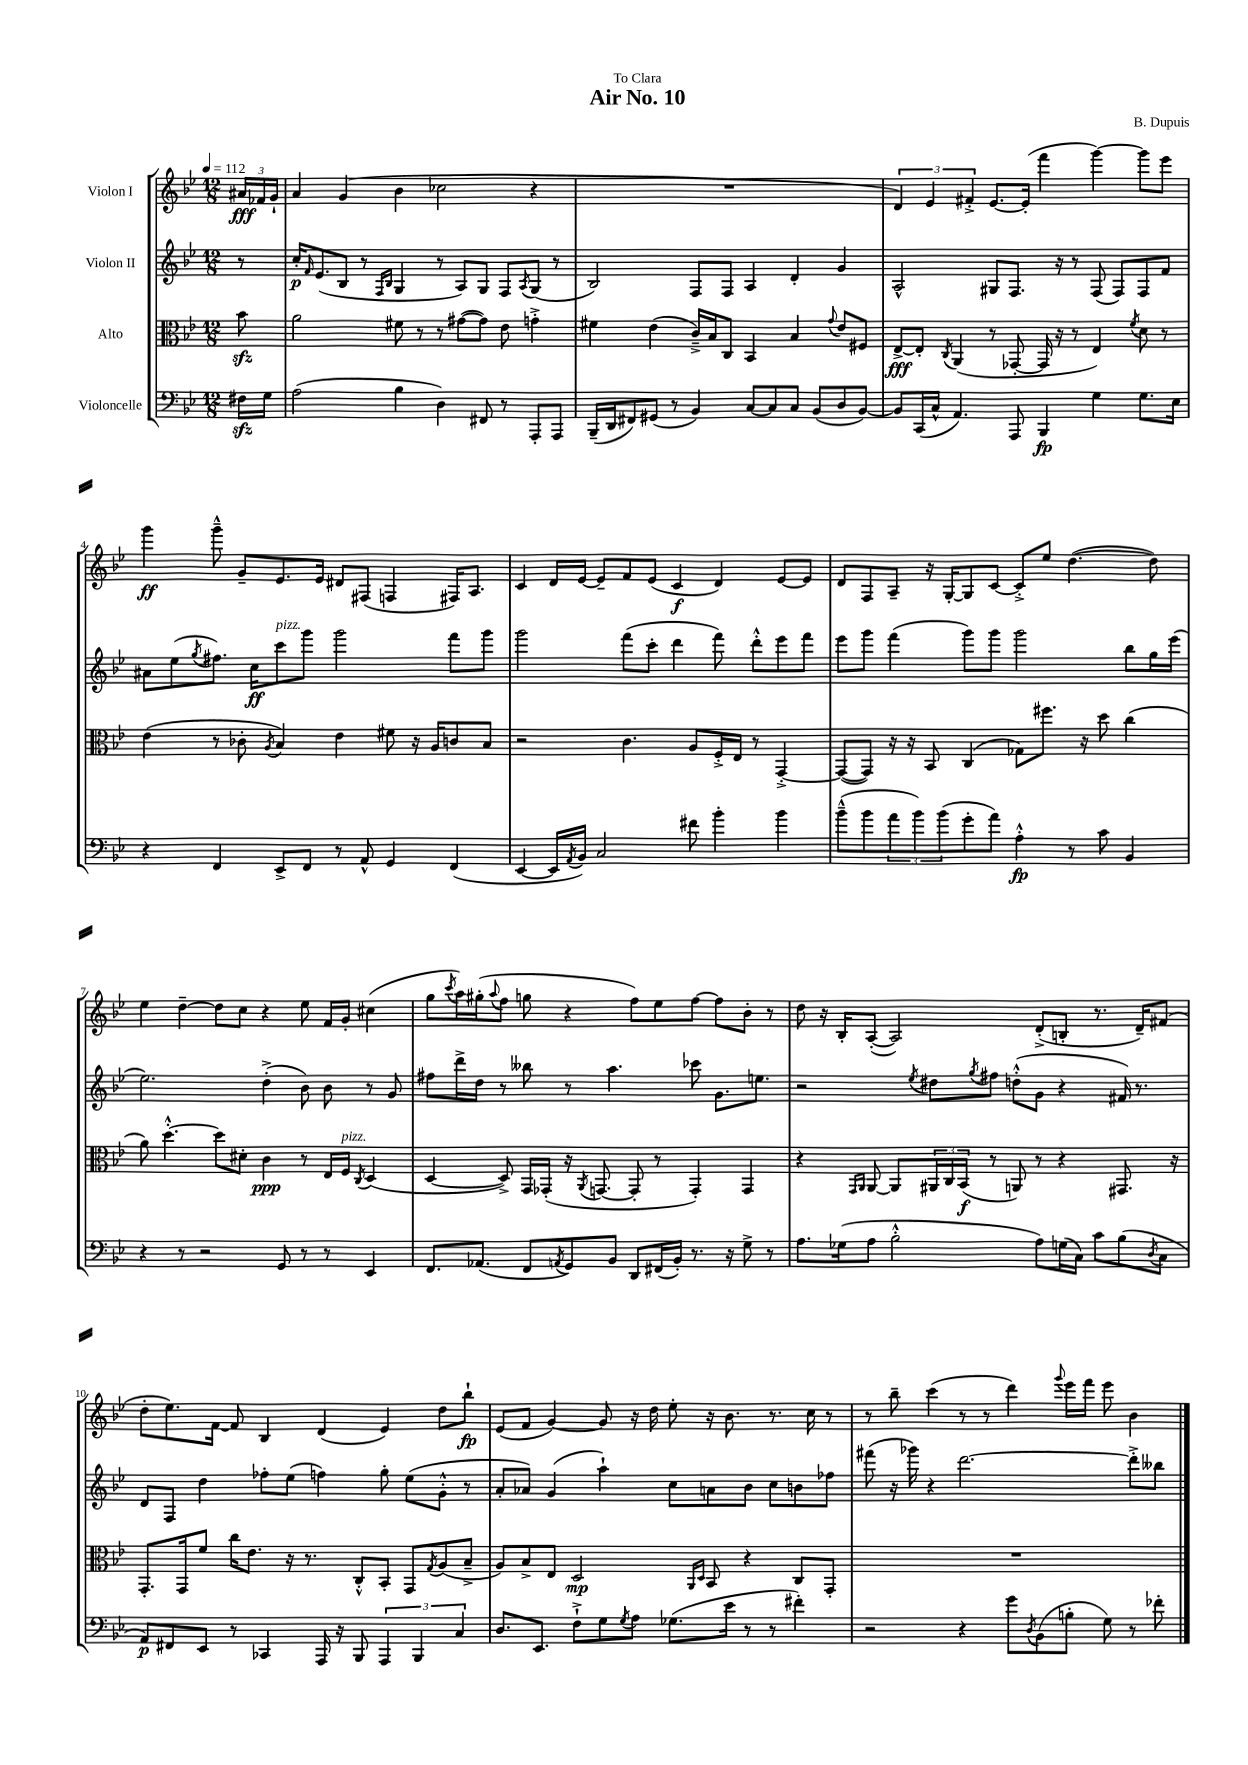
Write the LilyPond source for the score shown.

\header { title = "Air No. 10" composer = "B. Dupuis" dedication = "To Clara" }
<<
\new StaffGroup <<
\new Staff = "s0" \with { instrumentName = "Violon I" } {
    \clef treble \key bes \major \numericTimeSignature \time 12/8 \partial 8 \tempo 4 = 112
    \tuplet 3/2 { ais'16\fff fes'16 g'16-! } |
    a'4 g'4( bes'4 ces''2 r4 |
    R1. |
    \tuplet 3/2 { d'4) ees'4 fis'4-.-> } ees'8.~ ees'16-.( f'''4 g'''4~) g'''8 ees'''8 |
    g'''4\ff g'''8---^ g'8-- ees'8. ees'16 dis'8 fis8( f4 fis16) a8. |
    c'4 d'16 ees'16~ ees'8-- f'8 ees'8( c'4\f d'4) ees'8~ ees'8 |
    d'8 f8 a8-- r16 g16~-. g8 c'8~ c'8-.-> ees''8 d''4.~( d''8) |
    ees''4 d''4~-- d''8 c''8 r4 ees''8 f'16 g'16-. cis''4( |
    g''8 \acciaccatura { c'''8 } a''16) gis''16-.( \appoggiatura { a''8 } f''8 g''8 r4 f''8) ees''8 f''8~ f''8 bes'8-. r8 |
    d''8 r16 bes16-. a8~-.( a2) d'8-.->( b8-. r8. d'16--) fis'8( |
    d''8-. ees''8.) f'16~ f'8 bes4 d'4( ees'4) d''8 bes''8-!\fp |
    ees'8( f'8 g'4~) g'8 r16 d''16 ees''8-. r16 bes'8. r8. c''16 r8 |
    r8 bes''8-- c'''4( r8 r8 d'''4) \appoggiatura { g'''8 } ees'''16 f'''16 ees'''8 bes'4 \bar "|." |
}
\new Staff = "s1" \with { instrumentName = "Violon II" } {
    \clef treble \key bes \major \numericTimeSignature \time 12/8 \partial 8
    r8 |
    c''16-.\p \grace { f'16 } ees'8.( bes8 r8 \grace { f16 bes16 } g4 r8 a8) g8 f8 \acciaccatura { a8 } g8( r8 |
    bes2) f8 f8 a4 d'4-. g'4 |
    a2-^ gis8 f8. r16 r8 f8( f8) f8 f'8 |
    ais'8 ees''8( \acciaccatura { g''8 } fis''8.) c''16\ff c'''8^\markup { \italic "pizz." } g'''8 g'''2 f'''8 g'''8 |
    g'''2 f'''8( c'''8-. d'''4 f'''8) d'''8-.-^ ees'''8 f'''8 |
    ees'''8 g'''8 f'''4( g'''8) g'''8 g'''2 bes''8 g''16 ees'''16( |
    ees''2.) d''4-.->( bes'8) bes'8 r8 g'8 |
    fis''8 d'''16-> d''16 r8 beses''8 r8 a''4. ces'''8 g'8. e''8. |
    r2 \acciaccatura { ees''8 } dis''8 \acciaccatura { g''8 } fis''8 d''8-.-^( g'8 r4 fis'16) r8. |
    d'8 f8 d''4 fes''8-. ees''8( f''4) g''8-. ees''8( g'8-.-^ r8 |
    a'8-. aes'8) g'4( a''4-!) c''8 a'8 bes'8 c''8 b'8 fes''8 |
    fis'''8( r16 ges'''16) r4 d'''2.~ d'''8-.-> beses''8 \bar "|." |
}
\new Staff = "s2" \with { instrumentName = "Alto" } {
    \clef alto \key bes \major \numericTimeSignature \time 12/8 \partial 8
    bes'8\sfz |
    a'2 fis'8 r8 r8 gis'8~( gis'8) ees'8 g'4-.-> |
    fis'4 ees'4( c'16--->) bes16 c8 bes,4 bes4 \appoggiatura { g'8 } ees'8 fis8 |
    ees8~->\fff ees8-. \acciaccatura { c8 } a,4( r8 ges,8~-. ges,16 r16 r8 ees4) \acciaccatura { f'8 } d'8 r8 |
    ees'4( r8 ces'8-. \acciaccatura { a8 } bes4) ees'4 fis'8 r16 a16 c'8 bes8 |
    r2 c'4. a8 f16-.-> ees16 r8 g,4~-.-> |
    g,8~( g,8) r16 r16 bes,8 c4( ges8) fis''8. r16 d''8 c''4( |
    a'8) d''4.~-.-^ d''8 dis'8-. c'4\ppp r8 ees16 f16^\markup { \italic "pizz." } \acciaccatura { c8 } d4( |
    d4~ d8->) g,16 ges,16-.( r16 \acciaccatura { a,8 } g,8.~ g,8-. r8 g,4-.) g,4 |
    r4 \grace { g,16 a,16 } a,8~ a,8 \tuplet 3/2 { ais,16 c16 bes,16\f( } r8 a,8) r8 r4 gis,8. r16 |
    g,8.-. g,16 f'8 c''16 ees'8. r16 r8. c8-.-^ bes,8-. g,8 \acciaccatura { g8 } a8( bes8---> |
    a8) bes8-> ees8 d2\mp \grace { a,16 d16 } bes,8 r4 c8 g,8-. |
    R1. \bar "|." |
}
\new Staff = "s3" \with { instrumentName = "Violoncelle" } {
    \clef bass \key bes \major \numericTimeSignature \time 12/8 \partial 8
    fis16\sfz g16 |
    a2( bes4 d4) fis,8 r8 a,,8-. a,,8 |
    bes,,16--( d,16 fis,8) gis,8( r8 bes,4) c8~ c8 c8 bes,8( d8 bes,8~) |
    bes,8 c,16( c16-^ a,4.) a,,8 bes,,4\fp g4 g8. ees16 |
    r4 f,4 ees,8-> f,8 r8 a,8-^ g,4 f,4( |
    ees,4~ ees,16 \acciaccatura { a,8 } bes,16) c2 fis'8 bes'4-. bes'4 |
    bes'8---^( bes'8 \tuplet 3/2 { a'8 bes'8) bes'8( } g'8-. a'8) a4-.-^\fp r8 c'8 bes,4 |
    r4 r8 r2 g,8 r8 r8 ees,4 |
    f,8. aes,8.( f,8 \acciaccatura { a,8 } g,8) bes,8 d,8 fis,16( bes,16-.) r8. r16 g8-> r8 |
    a8. ges16( a8 bes2-.-^ a8) g16( c16) c'8 bes8( \acciaccatura { d8 } c8 |
    a,8\p) fis,8 ees,8 r8 ces,4 a,,16 r16 bes,,8 \tuplet 3/2 { a,,4 bes,,4 c4 } |
    d8. ees,8. f8-!-> g8 \acciaccatura { g8 } a8 ges8.( ees'16 r8 r8 fis'4-.) |
    r2 r4 g'8 \acciaccatura { d8 } bes,8( b8-. g8) r8 fes'8-. \bar "|." |
}
>>
>>
